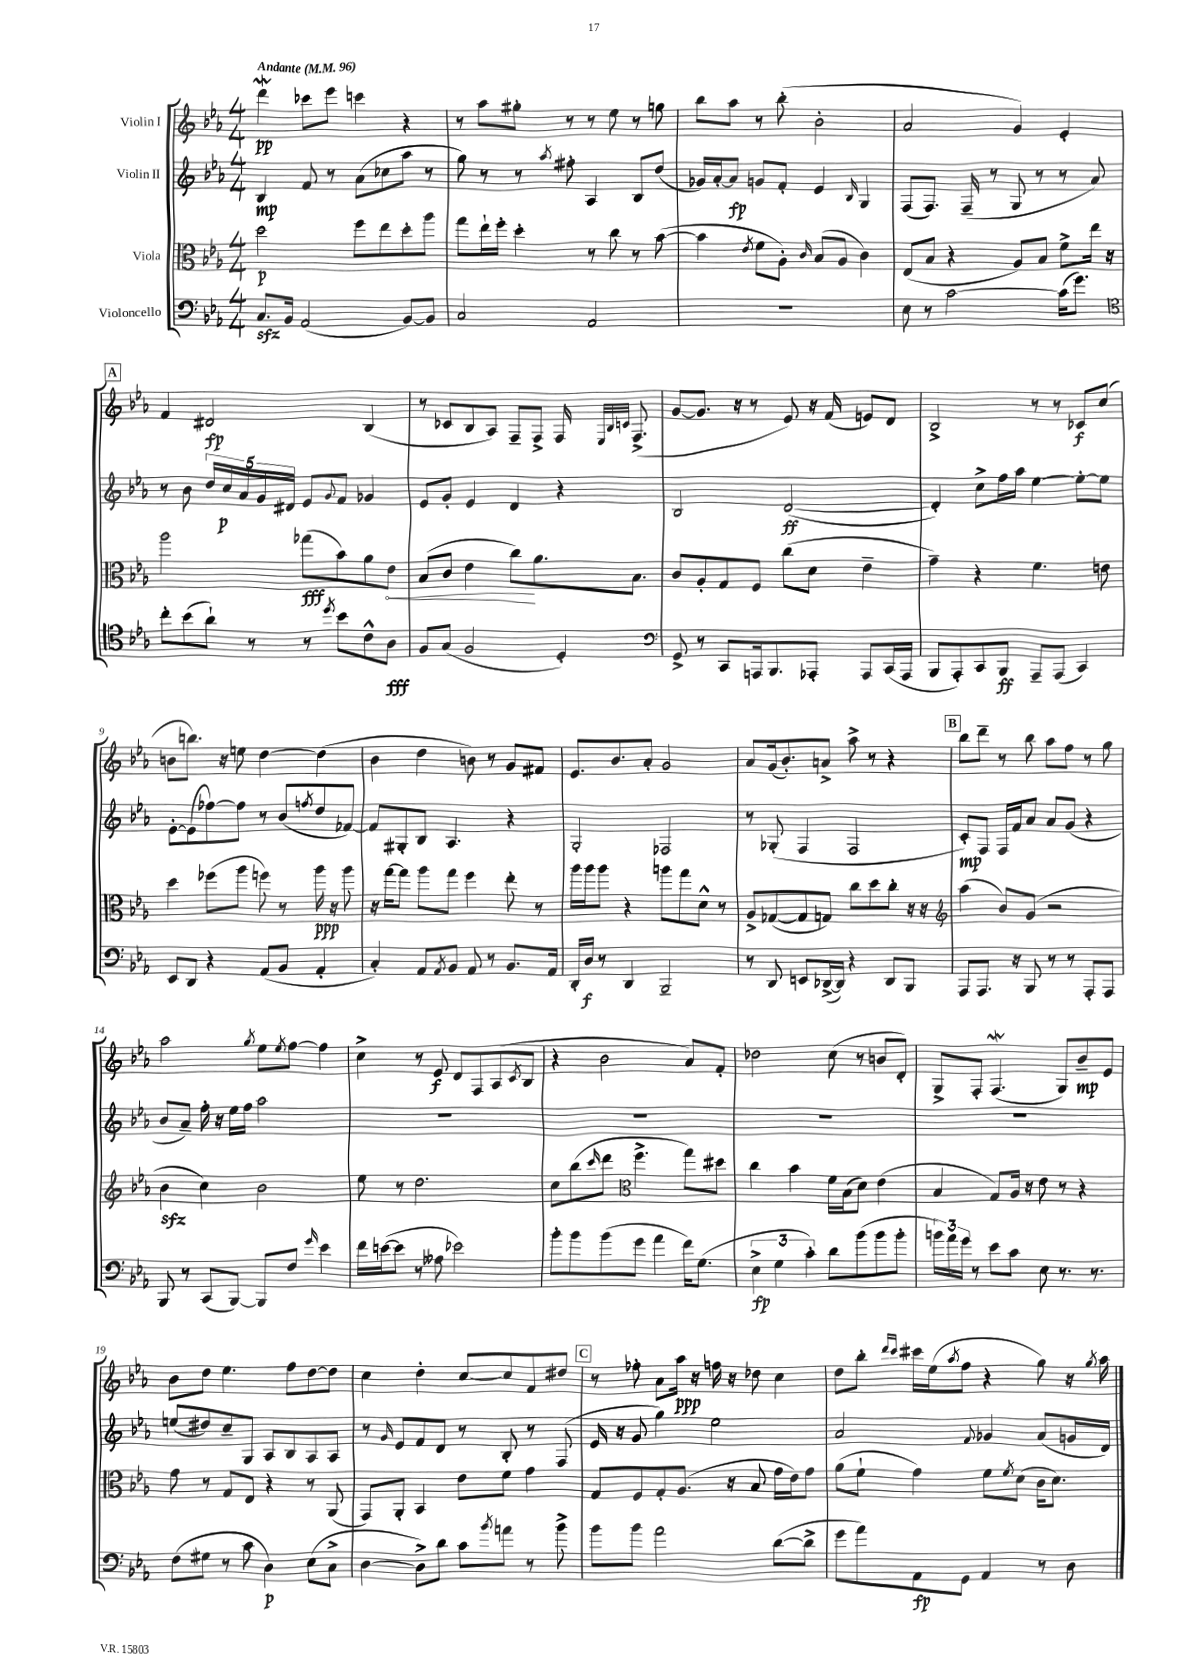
<<
\new StaffGroup <<
\new Staff = "s0" \with { instrumentName = "Violin I" } {
    \clef treble \key ees \major \numericTimeSignature \time 4/4 \tempo "Andante" 4 = 96
    d'''4\mordent\pp ces'''8 ees'''8 c'''4 r4 |
    r8 aes''8 gis''8-. r8 r8 ees''8 r8 g''8 |
    bes''8 aes''8 r8 bes''8-.( bes'2-. |
    aes'2 g'4) ees'4-. |
    \mark \markup { \box "A" } f'4 dis'2\fp bes4( |
    r8 ces'8 bes8 aes8) f8-- f8-> f16 \grace { ees32 bes32 c'32 } f8.->( |
    g'8~ g'8. r16 r8 ees'8) r16 f'16( e'8) d'8 |
    bes2-> r8 r8 ces'8\f c''8( |
    b'8 b''8.) r16 e''8 d''4~ d''4( |
    bes'4 d''4 b'8) r8 g'8 fis'8 |
    ees'8. bes'8. aes'8-. g'2 |
    aes'8 g'16( bes'8.-.) a'8-> aes''8-> r8 r4 |
    \mark \markup { \box "B" } bes''8 d'''8-- r8 bes''8 aes''8 f''8 r8 g''8 |
    aes''2 \acciaccatura { g''8 } ees''8 \acciaccatura { ees''8 } f''8~ f''4 |
    c''4-> r8 ees'8\f d'8 f8 aes8( \acciaccatura { c'8 } bes8 |
    r4 bes'2 aes'8) f'8-. |
    des''2 c''8( r8 b'8 d'8-.) |
    g8-> f8-. f4.\mordent( g8) bes'8--\mp ees'8 |
    bes'8 d''8 ees''4. f''8 d''8~ d''8 |
    c''4 d''4-. c''8~ c''8 f'8 dis''8 |
    \mark \markup { \box "C" } r8 fes''8-. aes'8 aes''16\ppp r16 f''16 r16 des''8 c''4 |
    d''8 bes''8-. \grace { d'''16 c'''16 } cis'''16 ees''16( \acciaccatura { aes''8 } f''8 r4 g''8) r16 \acciaccatura { g''8 } aes''16 \bar "|." |
}
\new Staff = "s1" \with { instrumentName = "Violin II" } {
    \clef treble \key ees \major \numericTimeSignature \time 4/4
    bes4\mp f'8 r8 aes'8( ces''8 aes''8 r8 |
    g''8) r8 r8 \acciaccatura { aes''8 } fis''8-. aes4 bes8 d''8( |
    ges'16) aes'16~-. aes'8\fp g'8 f'8-. ees'4 \grace { bes16 } g4 |
    f8( f8.) f16--( r8 g8 r8 r8 aes'8) |
    \mark \markup { \box "A" } r8 bes'8 \tuplet 5/4 { d''16 c''16\p aes'16 g'16 dis'16 } ees'8 \appoggiatura { g'8 } f'8 ges'4 |
    ees'8 g'8-. ees'4 d'4 r4 |
    bes2 d'2~\ff( |
    d'4-.) c''8-> f''16 aes''16 ees''4~ ees''8~-. ees''8 |
    ees'8~-. ees'8( fes''8~) fes''8 r8 bes'8( \acciaccatura { f''8 } d''8 fes'8~) |
    fes'8 gis8-. bes8 aes4. r4 |
    g2-. fes2 |
    r8 ges8-.( f4 f2 |
    \mark \markup { \box "B" } c'8-.\mp) f8 f16 f'16 aes'8 aes'8 g'8( r4 |
    bes'8 aes'8--) f''16-. r16 ees''16 f''16 aes''2 |
    R1 |
    R1 |
    R1 |
    R1 |
    e''8( dis''8) c''8-- g8 aes8 bes8 aes8 aes8 |
    r8 \grace { g'16 } ees'8 f'8 d'8 r8 bes8-. r8 f8( |
    \mark \markup { \box "C" } ees'16 r16 g'8 g''4) ees''2 |
    aes'2 \appoggiatura { f'8 } ges'4 aes'8( g'16 d'16) \bar "|." |
}
\new Staff = "s2" \with { instrumentName = "Viola" } {
    \clef alto \key ees \major \numericTimeSignature \time 4/4
    d''2\p f''8 ees''8 d''8-. aes''8 |
    g''8 ees''16-! f''16-. d''4-. r8 c''8 r8 bes'8~( |
    bes'4 \acciaccatura { ees'8 } f'8 aes8-.) \grace { c'16 } bes8( aes8 c'4) |
    ees8( bes8 r4 aes8) bes8 f'8-> ees''16 r16 |
    \mark \markup { \box "A" } aes''2 ges''8\fff( bes'8) aes'8 \once \override Hairpin.circled-tip = ##t ees'8\< |
    bes8( c'8 ees'4 c''8\!) aes'8. bes8. |
    c'8 aes8-. g8 f8 c''8( d'8 ees'4-- |
    g'4--) r4 f'4. e'8 |
    d''4 fes''8( aes''8 f''8) r8 aes''16\ppp r16 aes''8 |
    r16 g''16~ g''8 aes''8 g''8 f''4 ees''8-. r8 |
    aes''16 aes''16 aes''8 r4 a''8 g''8 d'8-^ r8 |
    aes8-> ges8~( ges8 g8) c''8 d''8 c''8-. r16 r16 |
    \mark \markup { \box "B" } \clef treble aes''4( bes'8) g'8( r2 |
    bes'4\sfz c''4) bes'2 |
    ees''8 r8 d''2. |
    c''8 bes''8( \grace { c'''16 } d'''8 \clef alto f''4.-> g''8) dis''8 |
    c''4 bes'4 f'16 bes16( d'8) ees'4( |
    bes4 g8) aes16 r16 ees'8 r8 r4 |
    g'8 r8 g8 ees8 r4 r8 aes,8( |
    g,8) aes,8-. bes,4 ees'8 f'8 g'4 |
    \mark \markup { \box "C" } g8 f8 g8-. aes8.( r16 bes8 g'16 ees'16) g'8 |
    aes'8( f'8-! g'4) f'8 \acciaccatura { f'8 } d'8( c'16 d'8.) \bar "|." |
}
\new Staff = "s3" \with { instrumentName = "Violoncello" } {
    \clef bass \key ees \major \numericTimeSignature \time 4/4
    c8.\sfz bes,16 aes,2( bes,8~) bes,8 |
    c2 aes,2 |
    R1 |
    ees8 r8 c'2~ c'16( g'8.) |
    \mark \markup { \box "A" } \clef tenor c''8-. bes'8( aes'8-!) r8 r8 \acciaccatura { d''8 } bes'8 c'8-^ aes8\fff |
    f8 g8( f2 d4-.) |
    \clef bass g,8-> r8 c,8 a,,16 bes,,8. aes,,8-. aes,,8 c,16( aes,,16 |
    bes,,8 aes,,8-.) c,8 bes,,8\ff aes,,8-- aes,,8( c,4) |
    ees,8 d,8 r4 aes,8( bes,8 aes,4-. |
    c4-.) aes,8 \acciaccatura { aes,8 } bes,8 aes,8 r8 bes,8. aes,16 |
    d,16-. d16\f r8 d,4 bes,,2-- |
    r8 d,8 e,8 des,16~->( des,16) r4 des,8 bes,,8 |
    \mark \markup { \box "B" } aes,,8 aes,,8. r16 bes,,8 r8 r8 aes,,8-. aes,,8 |
    bes,,8 r8 c,8( bes,,8~) bes,,8 f8 \grace { g'16 } ees'4 |
    f'16 e'16~( e'8 r8 aeses8 ees'2) |
    bes'8-. bes'8 bes'8( g'8 aes'4 f'16) g8.( |
    \tuplet 3/2 { ees4->\fp g4 c'4-.) } d'8 bes'8( bes'8 bes'8-. |
    \tuplet 3/2 { b'16) aes'16 g'16 } r8 ees'8 c'8 ees8 r8. r8. |
    f8( gis8 r8 c'8 d4\p) ees8( c8-> |
    d4~ d8->) d'8 c'8 \acciaccatura { bes'8 } a'8 r8 bes'8-> |
    \mark \markup { \box "C" } bes'8 bes'8 aes'2 d'8~( d'8-> |
    g'8 aes'8) aes,8\fp g,8 aes,4 r8 d8 \bar "|." |
}
>>
>>
